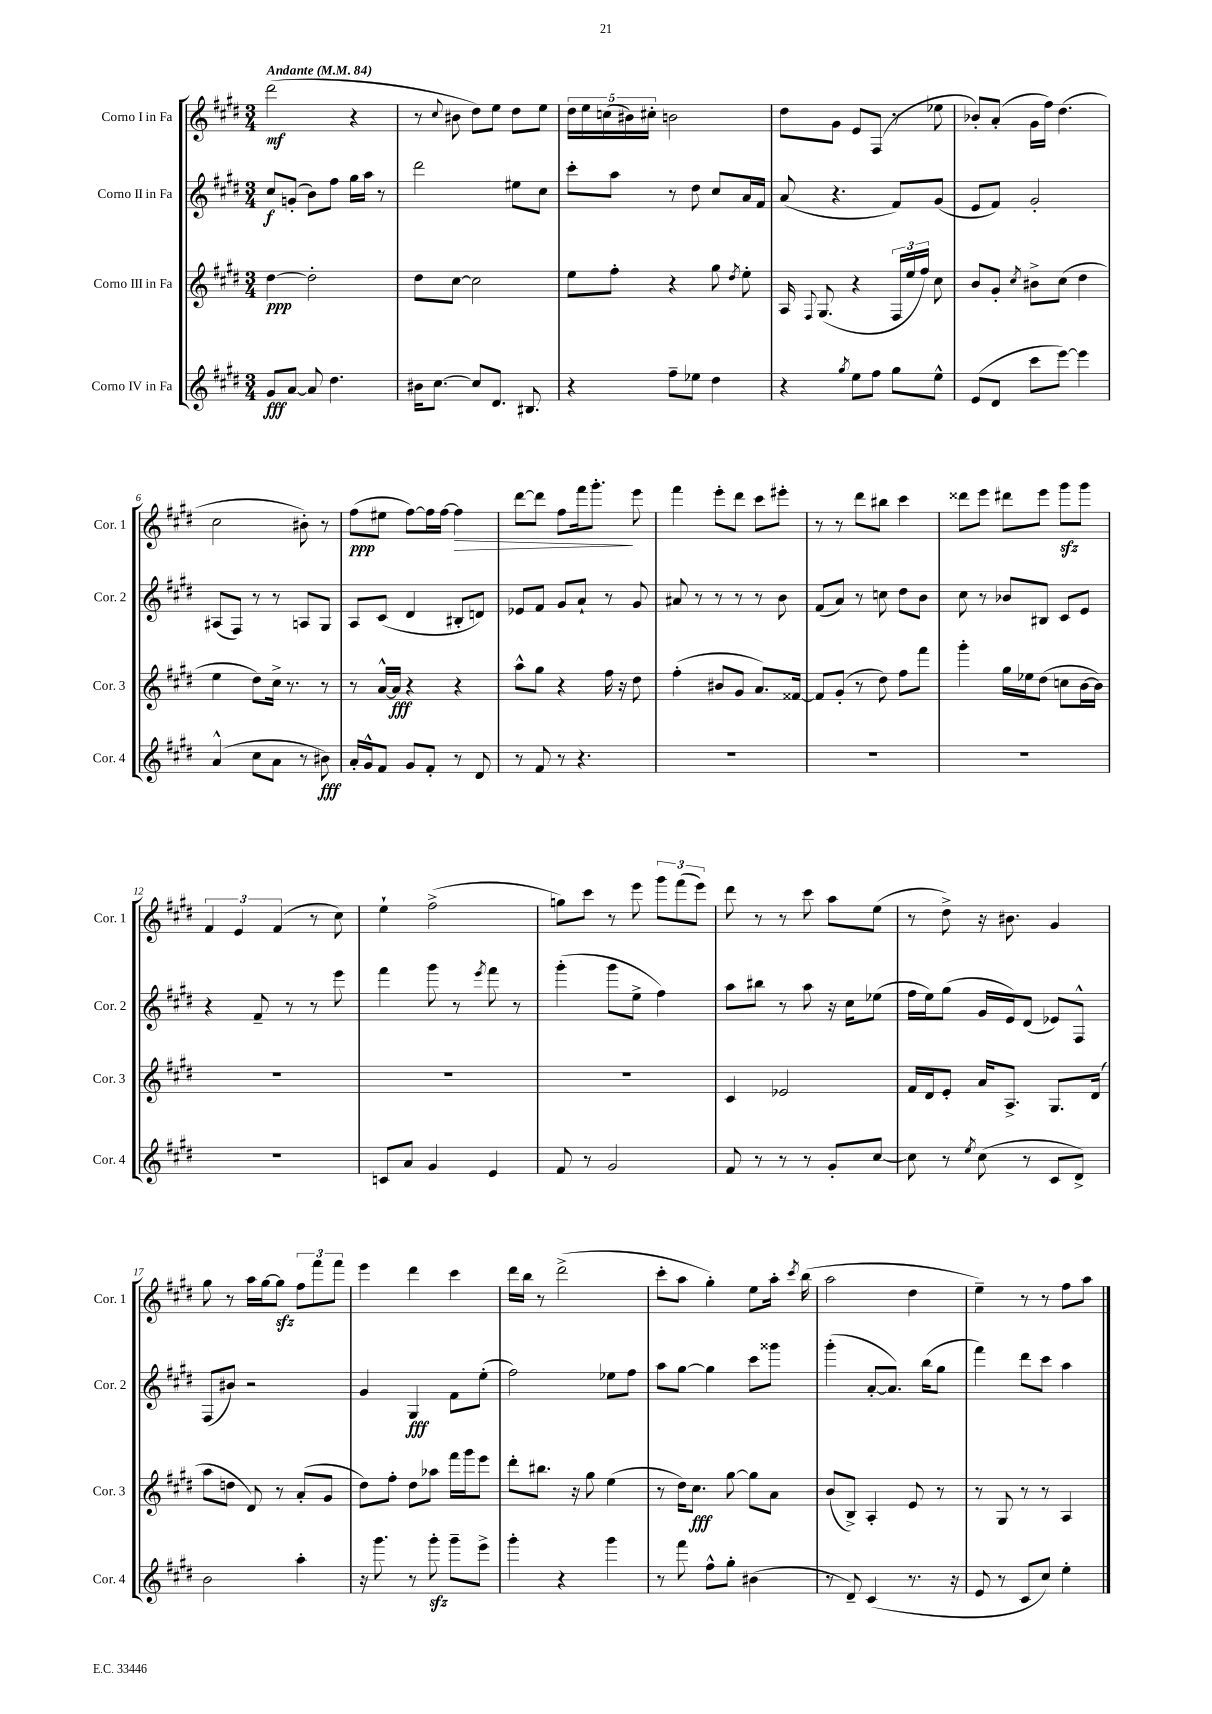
<<
\new StaffGroup <<
\new Staff = "s0" \with { instrumentName = "Corno I in Fa" shortInstrumentName = "Cor. 1" } {
    \clef treble \key e \major \numericTimeSignature \time 3/4 \tempo "Andante" 4 = 84
    \autoBeamOff dis'''2\mf( r4 |
    r8 \appoggiatura { cis''8 } bis'8 dis''8[) e''8] dis''8[ e''8] |
    \tuplet 5/4 { dis''16[ e''16 c''16( bis'16) cis''16]-. } b'2 |
    dis''8[ gis'8] e'8[ fis8]( r8 ees''8 |
    bes'8[-.) a'8]-.( gis'16[ fis''16]) dis''4.( |
    cis''2 bis'8-.) r8 |
    fis''8[\ppp( eis''8] fis''8[~) fis''16 fis''16]~ fis''4\> |
    dis'''8[~ dis'''8] fis''8[ fis'''16 gis'''8.]-.\! e'''8 |
    fis'''4 e'''8[-. dis'''8] cis'''8[ eis'''8]-. |
    r8 r8 dis'''8[ bis''8] cis'''4 |
    disis'''8[ e'''8] dis'''8[ e'''8] gis'''8[\sfz gis'''8] |
    \tuplet 3/2 { fis'4 e'4 fis'4( } r8 cis''8) |
    e''4-! fis''2->( |
    g''8[) cis'''8] r8 e'''8 \tuplet 3/2 { gis'''8[ fis'''8( e'''8]) } |
    dis'''8 r8 r8 cis'''8 a''8[ e''8]( |
    r8 dis''8->) r16 bis'8. gis'4 |
    gis''8 r8 a''16[ gis''16~ gis''8]\sfz \tuplet 3/2 { fis''8[ fis'''8 fis'''8] } |
    e'''4 dis'''4 cis'''4 |
    dis'''16[ b''16] r8 dis'''2->( |
    cis'''8[-. a''8] gis''4-.) e''8[ a''16]-. \acciaccatura { cis'''8 } b''16( |
    a''2 dis''4 |
    e''4--) r8 r8 fis''8[ a''8] \bar "|." |
}
\new Staff = "s1" \with { instrumentName = "Corno II in Fa" shortInstrumentName = "Cor. 2" } {
    \clef treble \key e \major \numericTimeSignature \time 3/4
    \autoBeamOff cis''8[\f g'8]-.( b'8[) fis''8] gis''16[ a''16] r8 |
    dis'''2 eis''8[ cis''8] |
    cis'''8[-. a''8] r8 dis''8 cis''8[ a'16 fis'16] |
    a'8( r4. fis'8[) gis'8]( |
    e'8[ fis'8]) gis'2-. |
    ais8[( fis8]) r8 r8 a8[ gis8] |
    a8[ cis'8]( dis'4 bis8[-. d'8]) |
    ees'8[ fis'8] gis'8[ a'8]-! r8 gis'8 |
    ais'8 r8 r8 r8 r8 b'8 |
    fis'8[( a'8]) r8 c''8 dis''8[ b'8] |
    cis''8 r8 bes'8[ bis8] cis'8[ e'8] |
    r4 fis'8-- r8 r8 e'''8 |
    fis'''4 gis'''8 r8 \acciaccatura { e'''8 } fis'''8 r8 |
    gis'''4-.( gis'''8[ e''8]-> fis''4) |
    a''8[ bis''8] r8 a''8 r16 cis''16[ ees''8]( |
    fis''16[ e''16) gis''8]( gis'16[ e'16) dis'8]( ees'8[) fis8]-^ |
    fis8[( bis'8]) r2 |
    gis'4 gis4\fff fis'8[ e''8]-.( |
    fis''2) ees''8[ fis''8] |
    a''8[ gis''8]~ gis''4 cis'''8[ gisis'''8] |
    gis'''4-.( a'8[~-. a'8.]) b''16[( gis''8] |
    fis'''4) dis'''8[ cis'''8] a''4 \bar "|." |
}
\new Staff = "s2" \with { instrumentName = "Corno III in Fa" shortInstrumentName = "Cor. 3" } {
    \clef treble \key e \major \numericTimeSignature \time 3/4
    \autoBeamOff dis''4~\ppp dis''2-. |
    dis''8[ cis''8]~ cis''2 |
    e''8[ fis''8]-. r4 gis''8 \acciaccatura { dis''8 } e''8-. |
    a16 \appoggiatura { fis8 } gis8.( r4 \tuplet 3/2 { fis16[ e''16 fis''16]) } cis''8 |
    b'8[ gis'8]-. \acciaccatura { cis''8 } bis'8[-> cis''8]( dis''4 |
    e''4 dis''8[) cis''16]-> r8. r8 |
    r8 a'16[~-^ a'16]\fff r4 r4 |
    a''8[-^ gis''8] r4 fis''16 r16 dis''8 |
    fis''4-.( bis'8[ gis'8] a'8.[) fisis'16]~ |
    fisis'8[ gis'8]-.( r8 dis''8) fis''8[ fis'''8] |
    gis'''4-. gis''16[ ees''16 dis''8]( c''8[ b'16~ b'16]) |
    R2. |
    R2. |
    R2. |
    cis'4 ees'2 |
    fis'16[ dis'16 e'8]-. a'16[ a8.]-> gis8.[ dis'16]( |
    a''8[ d''8] dis'8) r8 a'8[-.( gis'8] |
    dis''8[) fis''8]-. dis''8[ aes''8] fis'''16[ gis'''16 e'''8] |
    dis'''8[-. bis''8.] r16 gis''8 e''4( |
    r8 dis''16[) cis''8.]\fff gis''8~ gis''8[ a'8] |
    b'8[( b8]->) a4-. e'8 r8 |
    r8 gis8 r8 r8 a4 \bar "|." |
}
\new Staff = "s3" \with { instrumentName = "Corno IV in Fa" shortInstrumentName = "Cor. 4" } {
    \clef treble \key e \major \numericTimeSignature \time 3/4
    \autoBeamOff gis'8[\fff a'8]~ a'8 dis''4. |
    bis'16[ cis''8.]~ cis''8[ dis'8.] bis8. |
    r4 fis''8[-- ees''8] dis''4 |
    r4 \acciaccatura { gis''8 } e''8[ fis''8] gis''8[ e''8]-^ |
    e'8[( dis'8] cis'''8[ e'''8]~) e'''4 |
    a'4-^( cis''8[ a'8] r8 bis'8\fff) |
    a'16[-. gis'16-^ fis'8] gis'8[ fis'8]-. r8 dis'8 |
    r8 fis'8 r8 r4. |
    R2. |
    R2. |
    R2. |
    R2. |
    c'8[ a'8] gis'4 e'4 |
    fis'8 r8 gis'2 |
    fis'8 r8 r8 r8 gis'8[-. cis''8]~ |
    cis''8 r8 \acciaccatura { e''8 } cis''8( r8 cis'8[ dis'8]->) |
    b'2 a''4-. |
    r16 gis'''8. r8 gis'''8-.\sfz gis'''8[-- e'''8]-> |
    gis'''4-. r4 gis'''4 |
    r8 fis'''8 fis''8[-^ gis''8]-. bis'4( |
    r8 dis'8--) cis'4( r8. r16 |
    e'8 r8 cis'8[ cis''8]) e''4-. \bar "|." |
}
>>
>>
